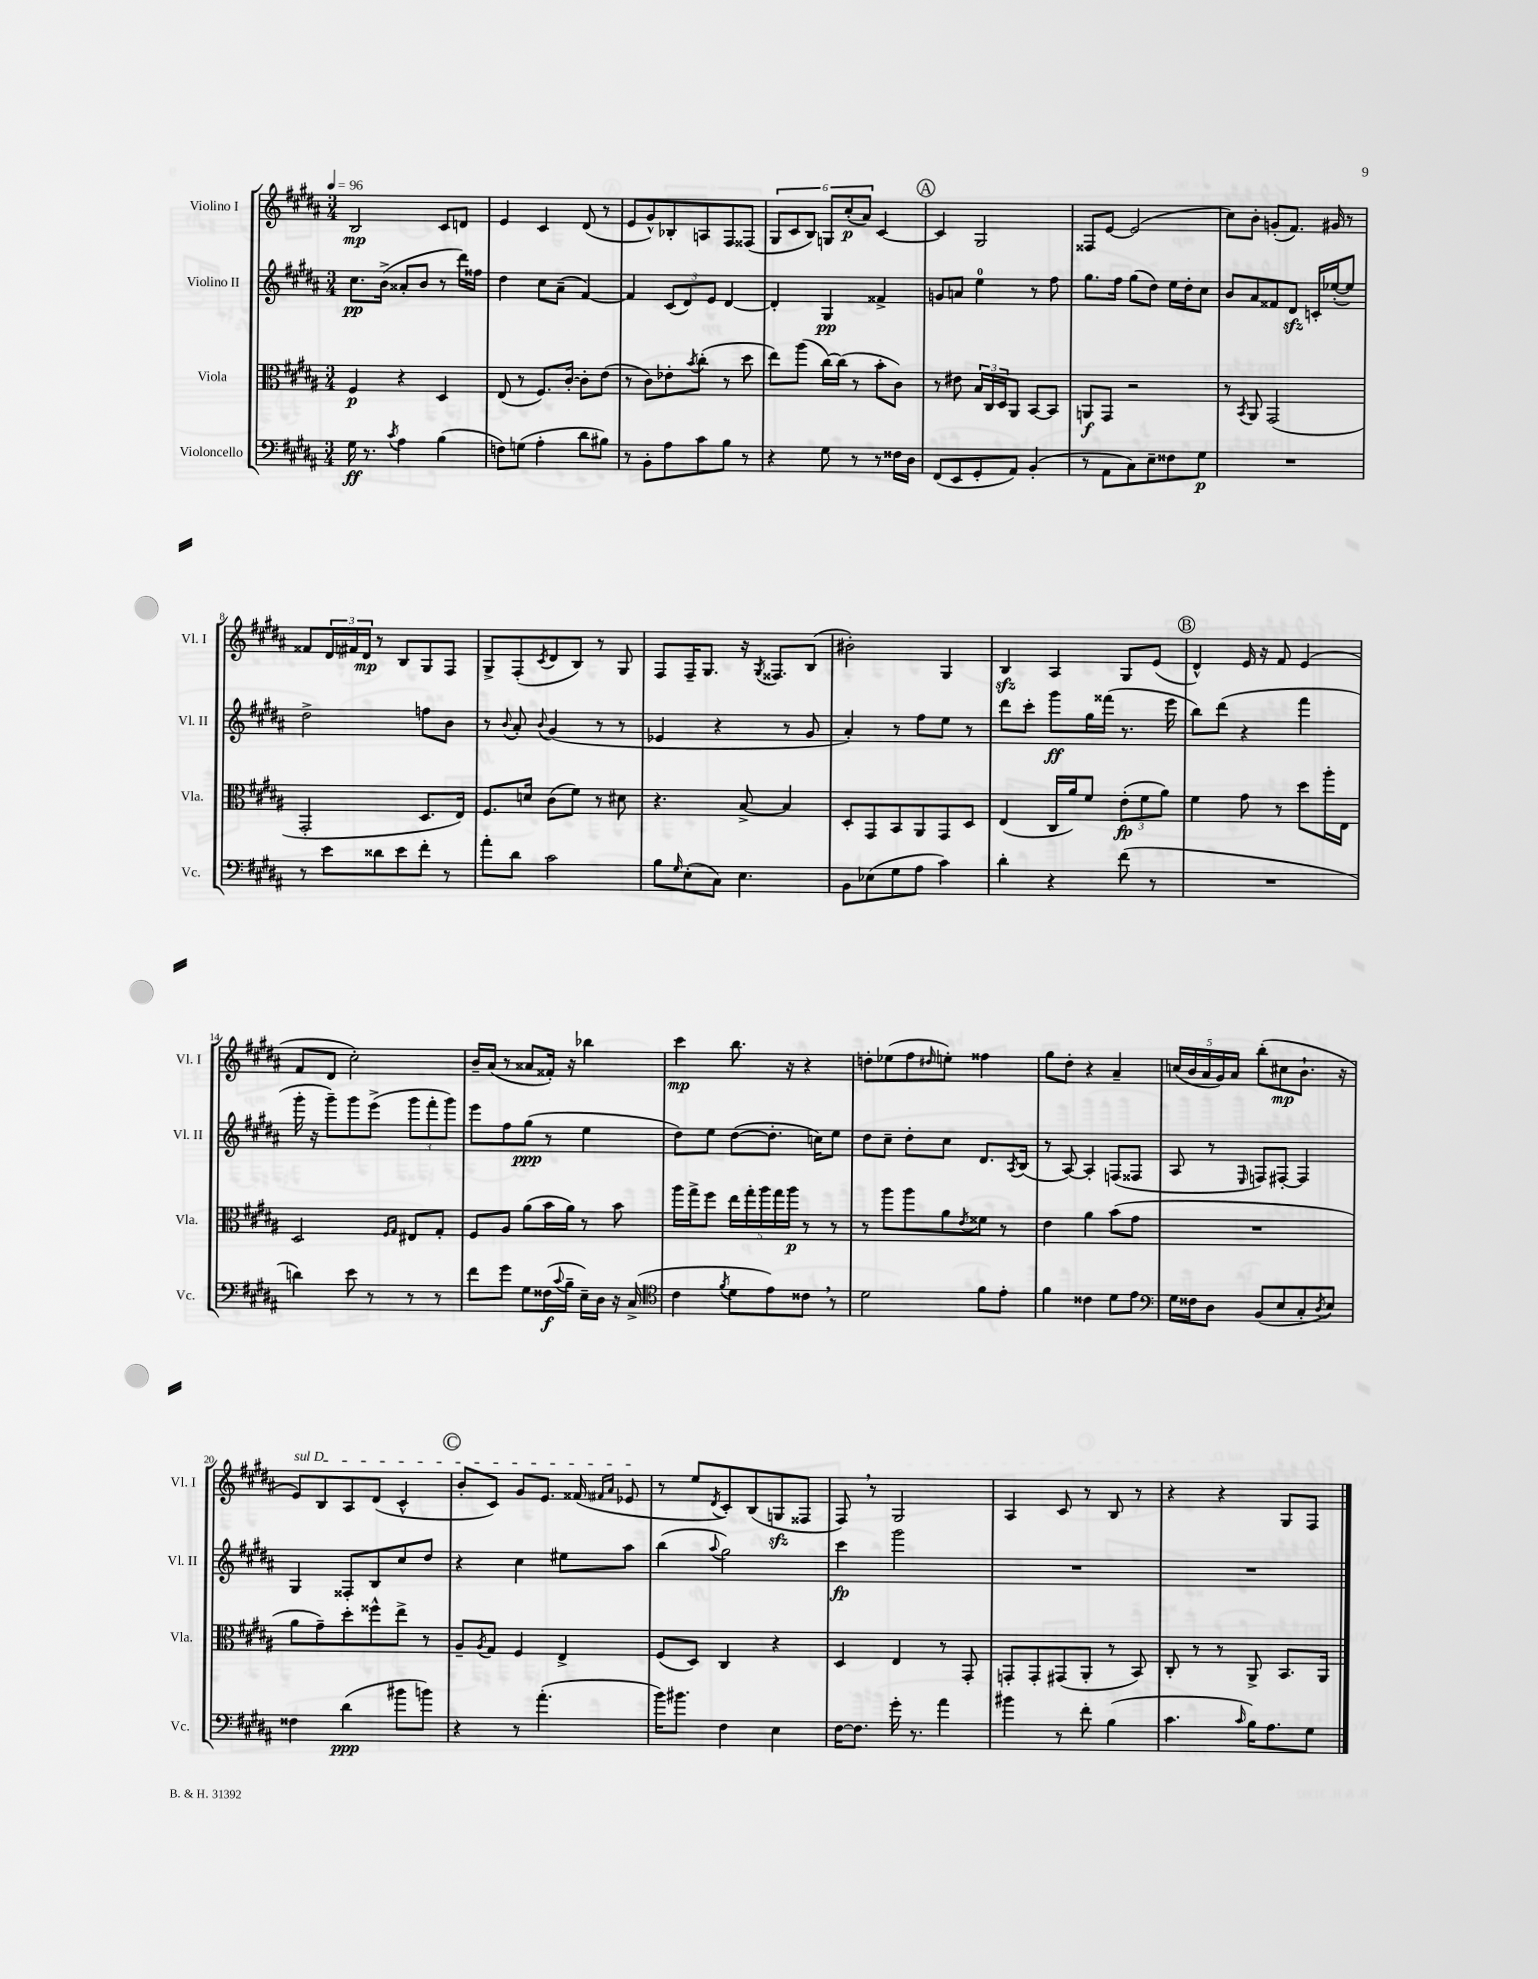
<<
\new StaffGroup <<
\new Staff = "s0" \with { instrumentName = "Violino I" shortInstrumentName = "Vl. I" } {
    \clef treble \key b \major \numericTimeSignature \time 3/4 \tempo 4 = 96
    b2\mp cis'8 d'8 |
    e'4 cis'4 dis'8( r8 |
    e'8 gis'8-^) bes8-. a8 fis8 fisis8( |
    \tuplet 6/4 { gis8 cis'8 b8) g8 cis''8-.\p( ais'8) } cis'4~ |
    \mark \markup { \circle "A" } cis'4 gis2 |
    fisis8 e'8~ e'2( |
    cis''8) b'8-. g'8-.( fis'8.) gis'16 r8 |
    fisis'8 \tuplet 3/2 { dis'16 fis'16 dis'16\mp } r8 b8 gis8 fis8 |
    gis8-> fis8-.( \acciaccatura { cis'8 } dis'8 b8) r8 gis8 |
    fis8 fis16-- gis8. r16 \acciaccatura { gis8 } fisis8. b8( |
    bis'2-.) gis4 |
    b4\sfz ais4 gis8 e'8( |
    \mark \markup { \circle "B" } dis'4-^) e'16 r16 fis'8 e'4( |
    fis'8 dis'8 cis''2-.) |
    b'16-- ais'16( r8 aisis'8 fisis'16-.) r16 bes''4 |
    cis'''4\mp b''8. r16 r4 |
    d''8-. ees''8( fis''8 \grace { dis''16 } e''8-.) fisis''4 |
    gis''8 dis''8-. r4 ais'4-- |
    \tuplet 5/4 { c''16( b'16 ais'16 gis'16) ais'16 } b''8-.( cis''8\mp b'8.-! r16 |
    \once \override TextSpanner.bound-details.left.text = \markup { \italic "sul D" } e'8\startTextSpan) b8 ais8 dis'8( cis'4-^ |
    \mark \markup { \circle "C" } b'8-. cis'8) gis'8 e'8. fisis'16( \grace { fis'16 ais'16 } ees'8\stopTextSpan |
    r8 e''8 \acciaccatura { dis'8 } cis'8-.) b8( g8\sfz fisis8 |
    fis8) \breathe r8 gis2 |
    ais4 cis'8 r8 b8 r8 |
    r4 r4 gis8 fis8 \bar "|." |
}
\new Staff = "s1" \with { instrumentName = "Violino II" shortInstrumentName = "Vl. II" } {
    \clef treble \key b \major \numericTimeSignature \time 3/4
    cis''8.\pp b'16->( aisis'8-. b'8 r8 dis'''16) fisis''16 |
    dis''4 cis''8 ais'8--( fis'4~) |
    fis'4 \tuplet 3/2 { cis'8( dis'8) e'8 } dis'4~ |
    dis'4-. gis4\pp fisis'4-> |
    \mark \markup { \circle "A" } g'8 a'8 e''4-0 r8 fis''8 |
    gis''8. fis''16 gis''8( dis''8) e''16 dis''16-. cis''8 |
    b'8 ais'8 fisis'8 dis'8\sfz c'16-. ees''16~-.( ees''8) |
    dis''2-> f''8 b'8 |
    r8 \appoggiatura { b'8 } ais'8-. \appoggiatura { b'8 } gis'4( r8 r8 |
    ees'4 r4 r8 gis'8 |
    ais'4-.) r8 fis''8 e''8 r8 |
    dis'''8 cis'''8-. gis'''8\ff gis''16 fisis'''16( r8. e'''16 |
    \mark \markup { \circle "B" } b''8) dis'''8( r4 fis'''4 |
    gis'''16-. r16 gis'''8--) gis'''8 e'''8->( \tuplet 3/2 { gis'''8 fis'''8-. gis'''8) } |
    e'''8 fis''8 gis''8\ppp( r8 e''4 |
    dis''8) e''8 dis''8~( dis''8.-. c''16) e''8 |
    dis''8 cis''8-- dis''8-. cis''8 dis'8. \acciaccatura { ais8 } b16( |
    r8 ais8~) ais4-. f8( fisis8 |
    ais8 r8 \grace { e16 } f8) fis8~-. fis4 |
    gis4 fisis8-. b8 cis''8 dis''8 |
    \mark \markup { \circle "C" } r4 cis''4 eis''8 ais''8 |
    b''4( \appoggiatura { ais''8 } gis''2) |
    cis'''4\fp gis'''2 |
    R2. |
    R2. \bar "|." |
}
\new Staff = "s2" \with { instrumentName = "Viola" shortInstrumentName = "Vla." } {
    \clef alto \key b \major \numericTimeSignature \time 3/4
    fis4\p r4 dis4 |
    e8( r8 fis8.) cis'16~-. cis'8-. e'8( |
    r8 cis'8) ees'8-. \acciaccatura { b'8 } cis''8-.( r8 dis''8 |
    e''8) ais''8( cis''16~) cis''16( r8 b'8-. cis'8) |
    \mark \markup { \circle "A" } r8 eis'8 \tuplet 3/2 { b16 cis16 dis16 } ais,8 b,8~ b,8 |
    a,8\f gis,8 r2 |
    r8 \acciaccatura { b,8 } ais,8 gis,2( |
    gis,2-. dis8. e16) |
    fis8. d'16 cis'8( fis'8) r8 dis'8 |
    r4. b8~-> b4 |
    dis8-. gis,8 b,8 ais,8 gis,8 dis8 |
    e4( cis16 ais'16) fis'8 \tuplet 3/2 { e'8-.\fp( fis'8 ais'8) } |
    \mark \markup { \circle "B" } fis'4 gis'8 r8 dis''8 ais''16-. e16 |
    dis2 \grace { fis16 gis16 } eis8 gis8-. |
    fis8 ais8 ais'8( b'16 ais'16) r8 b'8 |
    ais''16 gis''16-> fis''8 \tuplet 5/4 { e''16 gis''16-. ais''16 gis''16 ais''16\p } r8 r8 |
    r8 ais''8 ais''8 ais'8 \acciaccatura { e'8 } fisis'8 r8 |
    e'4 ais'4 b'8( gis'8 |
    R2. |
    ais'8 gis'8--) dis''8-. fisis''8-^ e''8-> r8 |
    \mark \markup { \circle "C" } ais8-- \acciaccatura { ais8 } gis8 fis4 e4-> |
    fis8( dis8) cis4 r4 |
    dis4 e4 r8 gis,8-. |
    g,8-. g,8-. gis,8( ais,8-. r8 b,8) |
    cis8-. r8 r8 ais,8-> b,8. ais,16 \bar "|." |
}
\new Staff = "s3" \with { instrumentName = "Violoncello" shortInstrumentName = "Vc." } {
    \clef bass \key b \major \numericTimeSignature \time 3/4
    gis16\ff r8. \acciaccatura { cis'8 } ais4 b4( |
    f8) g8( ais4-. dis'8 bis8) |
    r8 b,8-. ais8 cis'8 b8 r8 |
    r4 gis8 r8 r8 fisis16 dis16 |
    \mark \markup { \circle "A" } fis,8( e,8 gis,8-. ais,8) b,4-.( |
    r8 ais,8 cis8) e8-- fisis8 gis8\p |
    R2. |
    r8 e'8 disis'8 e'8 fis'8-. r8 |
    ais'8-. dis'8 cis'2 |
    b8 \grace { gis16 } e8-.( cis8) e4. |
    b,8 ees8( gis8 ais8 cis'4) |
    dis'4-. r4 fis'8( r8 |
    \mark \markup { \circle "B" } R2. |
    d'4) e'8 r8 r8 r8 |
    fis'8 gis'8 gis8 fisis16\f( \appoggiatura { cis'8 } b16-- e16--) dis16 r16 cis16->( |
    \clef tenor cis'4 \acciaccatura { fis'8 } dis'8 e'8) cisis'8 \breathe r8 |
    dis'2 fis'8 e'8-. |
    fis'4 cisis'4 dis'8 e'8 |
    \clef bass gis16 fisis16 dis8 b,8( e8 cis8-. \acciaccatura { dis8 } e8) |
    fisis4 dis'4\ppp( bis'8 b'8) |
    \mark \markup { \circle "C" } r4 r8 ais'4.-.( |
    b'16) bis'8. fis4 e4 |
    fis16~ fis8. gis'16-. r8. ais'4 |
    bis'4 r8 fis'8-. b4( |
    cis'4. \grace { cis'16 } b16) ais8. gis8 \bar "|." |
}
>>
>>
